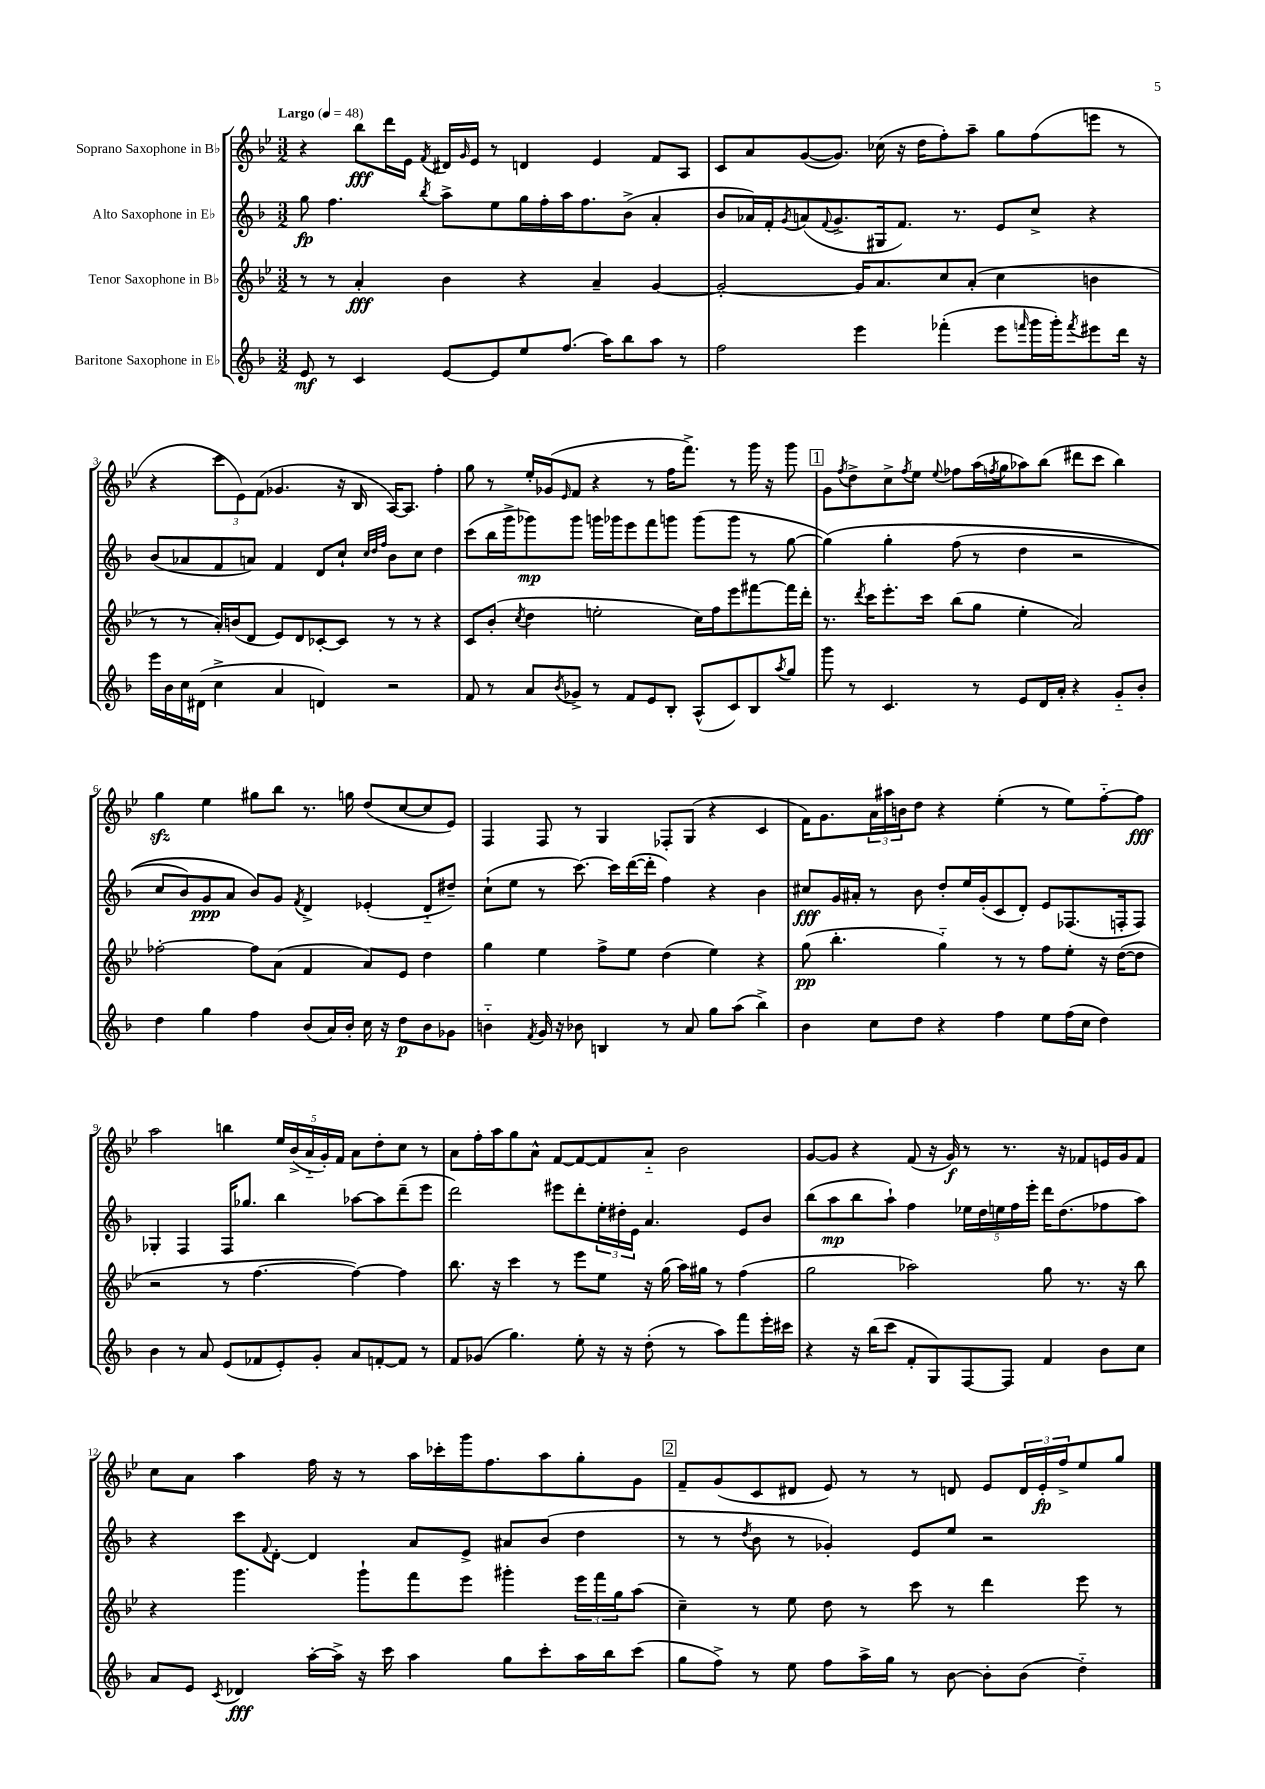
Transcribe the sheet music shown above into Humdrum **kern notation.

**kern	**kern	**kern	**kern
*staff4	*staff3	*staff2	*staff1
*clefG2	*clefG2	*clefG2	*clefG2
*k[b-]	*k[b-e-]	*k[b-]	*k[b-e-]
*M3/2	*M3/2	*M3/2	*M3/2
*MM48	*MM48	*MM48	*MM48
8e	8r	8gg	4r
8r	8r	4.ff	.
4c	4a'	.	8bb-
.	.	.	16ddd
.	.	.	16e-
.	.	8qbb-	8qf
[8e	4b-	8aa^	16d#
.	.	.	16qqg
.	.	.	16e-
8e]	.	8ee	8r
8ee	4r	16gg	4d
.	.	16ff'	.
(8.ff	.	16aa	.
.	.	8.ff	.
.	4a~	.	4e-
16aa)	.	.	.
8bb-	.	(8b-^	.
8aa	[4g	4a'	8f
8r	.	.	8A
=	=	=	=
2ff	2g'_	8b-	8c
.	.	16a-)	8a
.	.	16f'	.
.	.	8qg	.
.	.	(8a	([8g
.	.	8qqf	.
.	.	8.g^	8.g])
4eee	16g]	.	.
.	8.a	16G#	(16cc-
.	.	8.f)	16r
.	.	.	16dd
(4fff-'	8cc	.	8ff')
.	.	8.r	.
.	(8a'	.	8aa~
8eee	4cc	8e	8gg
16qqfff	.	.	.
16ggg	.	8cc^	(8ff
16ggg')	.	.	.
8qfff	.	.	.
8eee#	4b	4r	8eee
16ddd	.	.	8r
16r	.	.	.
=	=	=	=
16eee	8r	(8b-	4r
16b-	.	.	.
16cc	8r	8a-	.
(16d#	.	.	.
4cc^	16a')	8f	12ccc
.	(16b	.	.
.	.	.	12e-)
.	8d	8a)	.
.	.	.	(12f
4a	8e-)	4f	4.g-
.	8d	.	.
4d)	[8c-'	8d	.
.	8c-]	8cc`	16r
.	.	.	16B-
.	.	32qqcc	.
.	.	32qqdd	.
.	.	32qqff	.
2r	8r	8b-	[16A)
.	.	.	8.A]
.	8r	8cc	.
.	4r	4dd	4ff'
=	=	=	=
8f	8c	(8ccc	8gg
8r	(8b-'	16bb-	8r
.	.	16ggg^	.
.	8qcc	.	.
8a	4dd	8ggg-)	16ee-'
.	.	.	(16g-
8qb-	.	.	16qqe-
8g-^	.	8ggg-	8f
8r	2ee'	16ggg	4r
.	.	16ggg-	.
8f	.	8eee	.
8e	.	8fff	8r
8B-'	.	8ggg	16ff
.	.	.	8.fff^)
(8A^^	16cc)	(8ggg	.
.	16ff	.	.
8c)	8eee-	8ggg	8r
8B-	[8fff#	8r	16ggg
.	.	.	16r
8qaa	.	.	.
8gg	16fff#]	[8gg	8ggg
.	16ddd'	.	.
=	=	=	=
8ggg	8.r	&(4gg])	8g
.	.	.	8qff
8r	.	.	8dd^
.	8qddd	.	.
.	16ccc	.	.
4.c	8.eee-'	4gg'	8cc^
.	.	.	8qff
.	.	.	8ee-
.	16ccc	.	.
.	.	.	8qqee-
.	(8bb-	(8ff	8ff-
8r	8gg	8r	(16aa
.	.	.	8qff
.	.	.	16gg
8e	4ee-'	4dd	8aa-)
16d	.	.	(8bb-
16a'	.	.	.
4r	2a)	2r	8ddd#
.	.	.	8ccc
8g'~	.	.	4bb-)
8b-'	.	.	.
=	=	=	=
4dd	[2ff-'	8cc	4gg
.	.	8b-)	.
4gg	.	8g	4ee-
.	.	8a	.
4ff	8ff-]	8b-&)	8gg#
.	(8a	8g	8bb-
.	.	8qf	.
(8b-	4f	4d^	8.r
16a)	.	.	.
16b-'	.	.	16gg
16cc	8a)	(4e-'	(8dd
16r	.	.	.
8dd	8e-	.	[8cc
8b-	4dd	8d'~	8cc]
8g-	.	8dd#~)	8e-)
=	=	=	=
4b'~	4gg	(8cc`	4F
.	.	8ee	.
8qf	.	.	.
16g	4ee-	8r	8F
16r	.	.	.
8b-	.	[8.ccc)	8r
4B	8ff^	.	4G
.	.	16ccc]	.
.	8ee-	([16ddd	.
.	.	16ddd']	.
8r	(4dd	4ff)	8F-'
8a	.	.	(8G
8gg	4ee-)	4r	4r
(8aa	.	.	.
4bb-^)	4r	4b-	4c
=	=	=	=
4b-	(8gg	8cc#	16f)
.	.	.	8.g
.	4.bb-'	16g	.
.	.	16a#'	.
8cc	.	8r	24a
.	.	.	24aa#
.	.	.	24b
8dd	.	8b-	8dd
4r	4gg'~)	8dd'	4r
.	.	16ee	.
.	.	(16g'	.
4ff	8r	8c	(4ee-'
.	8r	8d')	.
8ee	8ff	8e	8r
(16ff	8ee-'	(8.F-	8ee-)
16cc	.	.	.
4dd)	16r	.	[8ff'~
.	([16dd	16F'	.
.	8dd]	8F)	8ff]
=	=	=	=
4b-	2r	4G-'	2aa
8r	.	4F	.
8a	.	.	.
(8e	8r	16F	4bb
.	.	8.gg-	.
8f-	[4.ff	.	.
8e')	.	4bb-	20ee-
.	.	.	(20b-^
.	.	.	20a'~
8g'	.	.	.
.	.	.	20g')
.	.	.	20f
8a	4ff_)	[8aa-	8a
[8f'	.	8aa-]	8dd'
8f]	4ff]	(8ddd~	8cc
8r	.	8eee	8r
=	=	=	=
8f	8.bb-	2ddd)	8a
(8g-	.	.	16ff'
.	16r	.	16aa
4.gg)	4ccc	.	8gg
.	.	.	8a^^
.	8r	8eee#	[8f
8ee'	8eee-	8ddd'	8f_
16r	8ee-	24ee'	8f]
.	.	24dd#'	.
16r	.	.	.
.	.	24e	.
(8dd'	16r	4.a	8a'~
.	(16gg	.	.
8r	16aa)	.	2b-
.	16gg#	.	.
8aa)	8r	.	.
8fff	(4ff	8e	.
16eee'	.	8b-	.
16ccc#	.	.	.
=	=	=	=
4r	2gg	(8bb-	[8g
.	.	8aa	8g]
16r	.	8bb-	4r
(16bb-	.	.	.
8ccc	.	8aa`)	.
8f'	2aa-)	4ff	(8f
8G)	.	.	16r
.	.	.	16g)
[8F	.	20ee-	8r
.	.	20dd	.
.	.	20ee	.
8F]	.	.	8.r
.	.	20ff	.
.	.	20eee'	.
4f	8gg	16ddd	.
.	.	(8.dd	16r
.	8.r	.	8f-
8b-	.	8ff-	16e
.	16r	.	16g
8cc	8bb-	8aa)	8f-
=	=	=	=
8a	4r	4r	8cc
8e	.	.	8a
8qc	.	.	.
4d-	4.ggg	8ccc	4aa
.	.	8qqf	.
.	.	[8d'	.
[16aa'	.	4d]	16ff
16aa^]	.	.	16r
16r	8ggg`	.	8r
16ccc	.	.	.
4aa	8fff	8a	16aa
.	.	.	16ccc-'
.	8eee-	8e^	16ggg
.	.	.	8.ff
8gg	4ggg#'	8a#	.
8ccc'	.	(8b-	8aa
16aa	24eee-	4dd	8gg'
.	24fff	.	.
16bb-	.	.	.
.	24gg	.	.
(8ccc	(8aa	.	8g
=	=	=	=
8gg	4cc~)	8r	8f~
8ff^)	.	8r	(8g
.	.	8qdd	.
8r	8r	8b-	8c
8ee	8ee-	8r	8d#
8ff	8dd	4g-')	8e-)
16aa^	8r	.	8r
16gg	.	.	.
8r	8ccc	8e	8r
[8b-	8r	8ee	8d
8b-']	4ddd	2r	8e-
(8b-	.	.	24d
.	.	.	24e-'
.	.	.	24ff^
4dd'~)	8eee-	.	8ee-
.	8r	.	8gg
==	==	==	==
*-	*-	*-	*-
